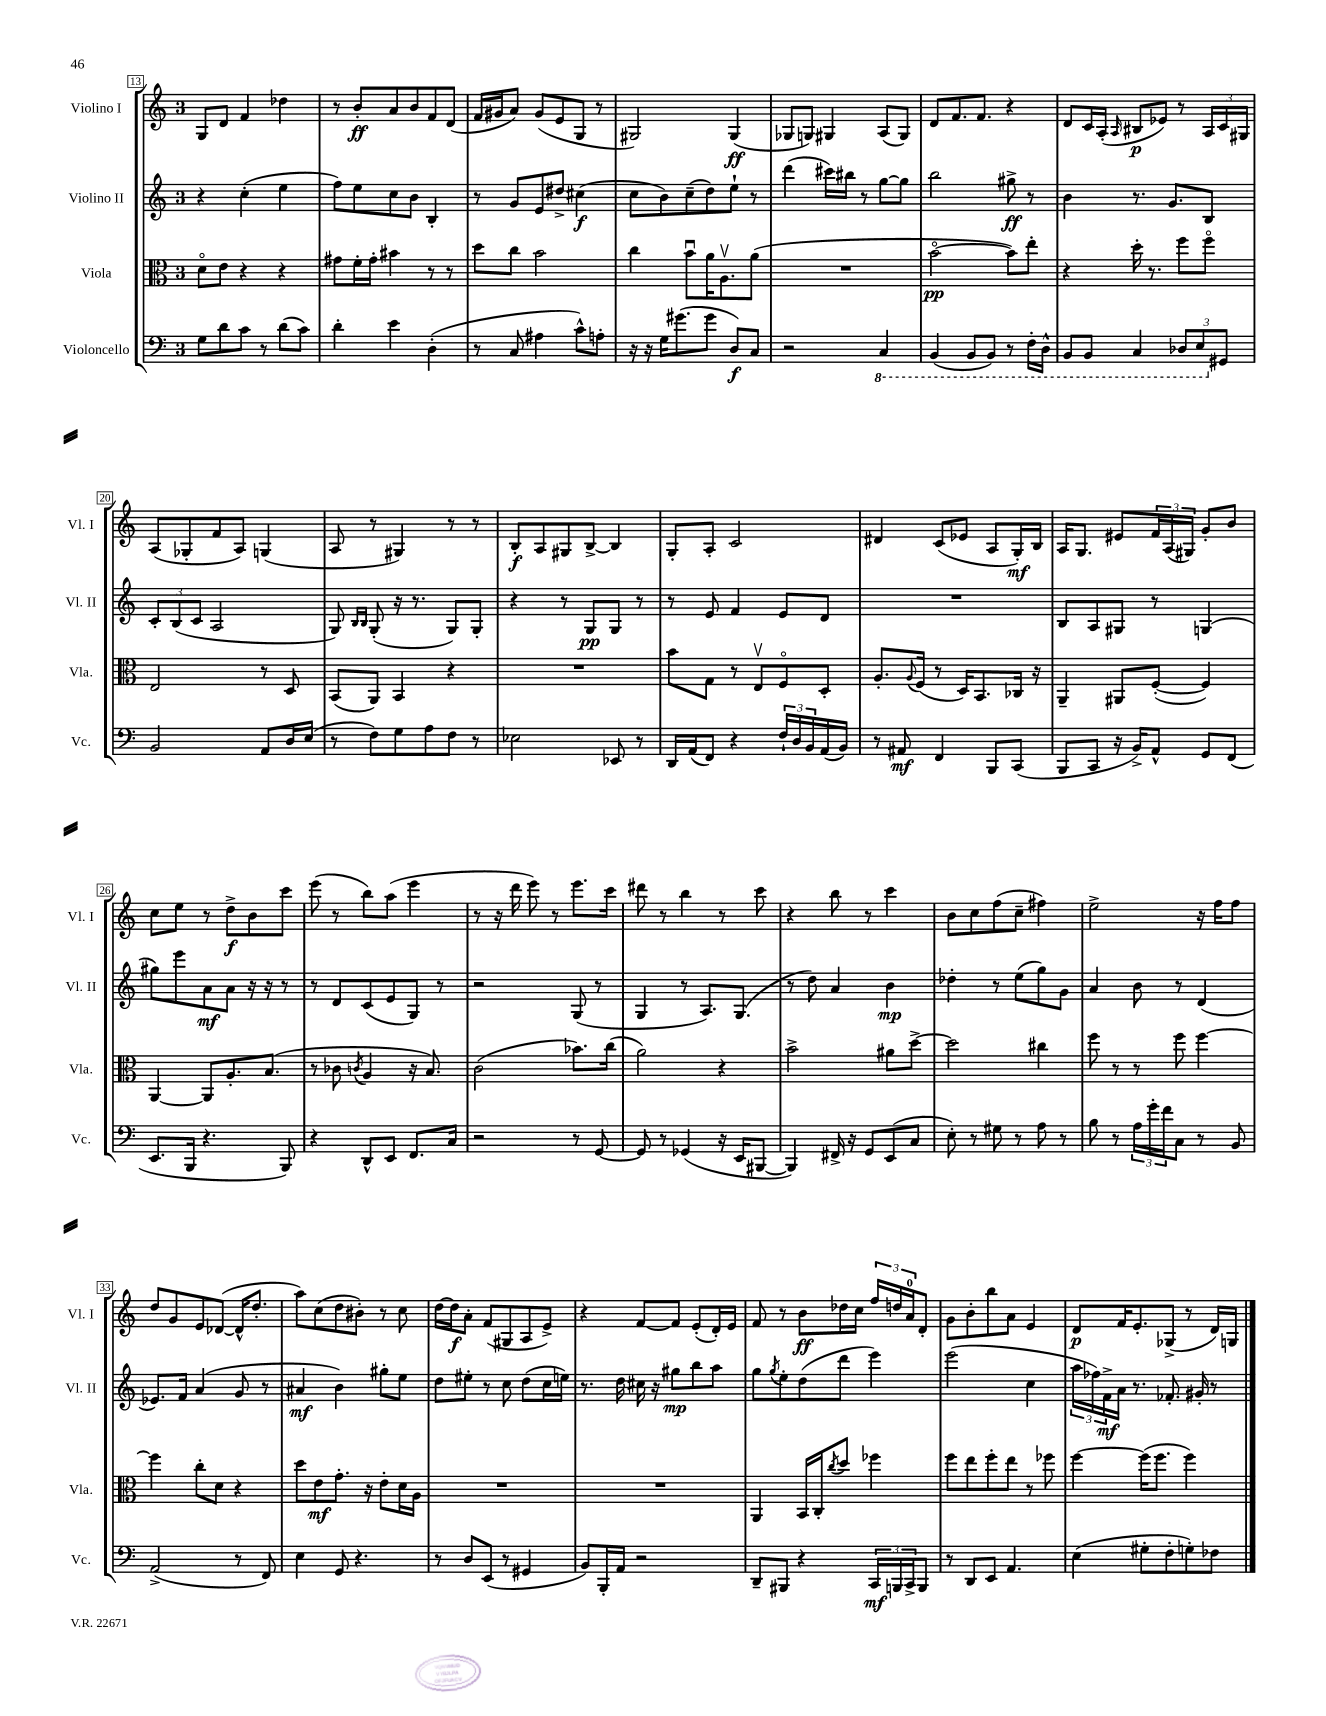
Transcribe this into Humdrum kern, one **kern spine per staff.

**kern	**kern	**kern	**kern
*staff4	*staff3	*staff2	*staff1
*clefF4	*clefC3	*clefG2	*clefG2
*k[]	*k[]	*k[]	*k[]
*M3/4	*M3/4	*M3/4	*M3/4
8G\L	8do\L	4r	8G/L
8d\	8e\J	.	8d/J
8c\J	4r	(4cc'\	4f/
8r	.	.	.
(8d\L	4r	4ee\	4dd-\
8c\J)	.	.	.
=	=	=	=
4d'\	8g#\L	8ff\L)	8r
.	16f'\L	8ee\	8b'/L
.	16g#'\JJ	.	.
4e\	4b#\	8cc\	8a/
.	.	8b\J	8b/
(4D'\	8r	4B'/	8f/
.	8r	.	(8d/J
=	=	=	=
8r	8dd\L	8r	16f/LL
.	.	.	16g#/J
8C/	8cc\J	8g/L	8a/J)
4A#\	2b\	8e/	(8g#/L
.	.	8dd#^/J	8e/
8c^^\L)	.	(4cc#\	8G/J
8A'\J	.	.	8r
=	=	=	=
16r	4cc\	8cc\L	2G#/)
16r	.	.	.
16G\LK	.	8b\)	.
(8.g#\	.	.	.
.	8bu\L	(8cc~\	.
8g#\J	16a\K	8dd\)	.
.	8.Av\	.	.
8D/L)	.	8ee`\J	(4G#/
8C/J	(8a\J	8r	.
=	=	=	=
2r	2.r	(4ddd\	8G-/L
.	.	.	8G/J)
.	.	16ccc#\LL)	4G#/
.	.	16bb#\JJ	.
.	.	8r	.
4CC/	.	[8gg\L	(8A/L
.	.	8gg\]J	8G#/J)
=	=	=	=
(4BBB/	[2bo\	2bb\	8d/L
.	.	.	8.f/
8BBB/L	.	.	.
.	.	.	8.f/J
8BBB/J)	.	.	.
8r	8b\]L)	8gg#^\	4r
16FF'\LL	8ee'\J	8r	.
16DD^^\JJ	.	.	.
=	=	=	=
8BBB/L	4r	4b\	8d/L
8BBB/J	.	.	16c/L
.	.	.	(16A'/JJ
.	.	.	16qqA/
4CC/	16dd'\	8.r	8B#/L
.	8.r	.	.
.	.	.	8e-/J)
.	.	8.g/L	.
12DD-/L	8ff\L	.	8r
12EE/	.	.	.
.	8ffo\J	8B/J	24A/LL
12GG#/J	.	.	24c/
.	.	.	24G#/JJ
=	=	=	=
2BB/	2E/	12c'/L	(8A/L
.	.	(12B/	.
.	.	.	8G-'/
.	.	12c/J	.
.	.	2A/	8f/
.	.	.	8A/J)
8AA/L	8r	.	(4G/
16D/L	8D/	.	.
(16E/JJ	.	.	.
=	=	=	=
8r	(8BB/L	8G/)	8A/
.	.	16qqB/LL	.
.	.	16qqB/JJ	.
8F\L)	8AA/J)	(8G'/	8r
8G\	4BB/	16r	4G#/)
.	.	8.r	.
8A\	.	.	.
8F\J	4r	8G/L)	8r
8r	.	8G'/J	8r
=	=	=	=
2E-\	2.r	4r	8B'/L
.	.	.	8A/
.	.	8r	8G#/
.	.	8G/L	[8B^/J
8EE-/	.	8G/J	4B/]
8r	.	8r	.
=	=	=	=
16DD/LL	8b\L	8r	8G'/L
(16AA/J	.	.	.
8FF/J)	8G\J	8e/	8A'/J
4r	8r	4f/	2c/
.	8Ev/L	.	.
24F`/LL	8Fo/	8e/L	.
24D/	.	.	.
24BB/	.	.	.
(16AA/	8D'/J	8d/J	.
16BB/JJ)	.	.	.
=	=	=	=
8r	8.A'/L	2.r	4d#/
8AA#/	.	.	.
.	8qqA/	.	.
.	(16F/Jk	.	.
4FF/	8r	.	(8c/L
.	16D/LK)	.	8e-/J
.	8.BB/	.	.
8BBB/L	.	.	8A/L
(8CC/J	16C-/Jk	.	16G'/L)
.	16r	.	16B/JJ
=	=	=	=
8BBB/L	4AA~/	8B/L	16A/LK
.	.	.	8.G/J
8CC/J	.	8A/	.
16r	8AA#/L	8G#/J	8e#/L
16BB^/LK)	.	.	.
8AA^^/J	([8F'/J	8r	24f/L
.	.	.	(24A/
.	.	.	24G#/JJ)
8GG/L	4F/])	(4G/	8g'/L
(8FF/J	.	.	8b/J
=	=	=	=
8.EE/L	[4AA/	8gg#\L)	8cc\L
.	.	8eee\	8ee\J
16BBB/Jk	.	.	.
4.r	8AA/]L	8a\	8r
.	8.A'/	8a\J	8dd^\L
.	.	16r	8b\
.	(8.B/J	16r	.
8BBB/)	.	8r	8ccc\J
=	=	=	=
4r	8r	8r	(8eee\
.	8c-\	8d/L	8r
.	8qc/	.	.
8DD^^/L	4A/	(8c/	8bb\L)
8EE/J	.	8e/	(8aa\J
8.FF/L	16r	8G/J)	4eee\
.	8.B/)	.	.
.	.	8r	.
16C/Jk	.	.	.
=	=	=	=
2r	(2c\	2r	8r
.	.	.	16r
.	.	.	16ddd\
.	.	.	8eee\)
.	.	.	8r
8r	8.b-\L)	(8G/	8.eee\L
[8GG/	.	8r	.
.	(16cc\Jk	.	16ccc\Jk
=	=	=	=
8GG/]	2a\)	4G/	8ddd#\
8r	.	.	8r
(4GG-/	.	8r	4bb\
.	.	8.A/L)	.
16r	4r	.	8r
16EE/LK	.	(8.G/J	.
[8BBB#/J	.	.	8ccc\
=	=	=	=
4BBB#/])	2b^\	8r	4r
.	.	8dd\)	.
16FF#^/	.	4a/	8bb\
16r	.	.	.
8GG/L	.	.	8r
(8EE/	8a#\L	4b\	4ccc\
8C/J	[8dd^\J	.	.
=	=	=	=
8E'\)	2dd\]	4dd-'\	8b\L
8r	.	.	8cc\
8G#\	.	8r	(8ff\
8r	.	(8ee\L	8cc~\J
8A\	4cc#\	8gg\)	4ff#\)
8r	.	8g\J	.
=	=	=	=
8B\	8ff\	4a/	2ee^\
8r	8r	.	.
24A\LL	8r	8b\	.
24g'\	.	.	.
24f\J	.	.	.
8C\J	8ff\	8r	.
8r	[4ff\	(4d/	16r
.	.	.	16ff\LK
8BB/	.	.	8ff\J
=	=	=	=
(2AA^/	4ff\]	8.e-/L)	8dd/L
.	.	.	8g/
.	.	16f/Jk	.
.	8cc'\L	(4a/	8e/
.	8d\J	.	([8d-/J
8r	4r	8g/	16d-^^/]LK
.	.	.	8.dd'/J
8FF/)	.	8r	.
=	=	=	=
4E\	8dd\L	4a#/	8aa\L)
.	8e\	.	(8cc\
8GG/	8.g'\J	4b\)	8dd\
4.r	.	.	8b#'\J)
.	16r	.	.
.	8e'\L	8gg#'\L	8r
.	16d\L	8ee\J	8cc\
.	16A\JJ	.	.
=	=	=	=
8r	2.r	8dd\L	[16dd\LL
.	.	.	16dd\]J
8D/L	.	8ee#'\J	8a'\J
(8EE/J	.	8r	(8f/L
8r	.	8cc\	8G#/
4GG#/	.	(8dd\L	8A/
.	.	16cc\L	8e^/J)
.	.	16ee\JJ)	.
=	=	=	=
8BB/L)	2.r	8.r	4r
16BBB'/L	.	.	.
16AA/JJ	.	16dd\	.
2r	.	16cc#\	[8f/L
.	.	16r	.
.	.	8gg#\L	8f/]J
.	.	8bb\	(8e'/L
.	.	8aa\J	16d'/L)
.	.	.	16e/JJ
=	=	=	=
8DD~/L	4AA/	8gg\L	8f/
.	.	8qgg/	.
8BBB#/J	.	8ee'\	8r
4r	16BB/LL	(8dd\	8b\L
.	16C'/J	.	.
.	8qcc/	.	.
.	8dd/J	8ddd\J	16dd-\L
.	.	.	16cc\JJ
24CC/LL	4ff-\	4eee\)	24ff/LL
24BBB/	.	.	24dd/
24CC^/J	.	.	24a/J
8BBB/J	.	.	8d'/J
=	=	=	=
8r	8ff\L	(2eee\	8g\L
8DD/L	8ee\	.	8b'\
8EE/J	8ff'\	.	8bb\
4.AA/	8ee\J	.	8a\J
.	8r	4cc\	4e/
.	8ff-\	.	.
=	=	=	=
(4E\	[4ff\	24aa\LL	8d/L
.	.	24ff-\)	.
.	.	24f^\	.
.	.	16a\JJ	16f/K
.	.	8.r	8.e'/
8G#'\L	(16ff\]LK	.	.
.	8.ff\J	.	.
8F'\	.	8.f-'/	(8G-^/J
8G'\)	4ff\)	.	8r
.	.	16g#'/	.
8F-\J	.	8r	16d/LL)
.	.	.	16G/JJ
==	==	==	==
*-	*-	*-	*-
